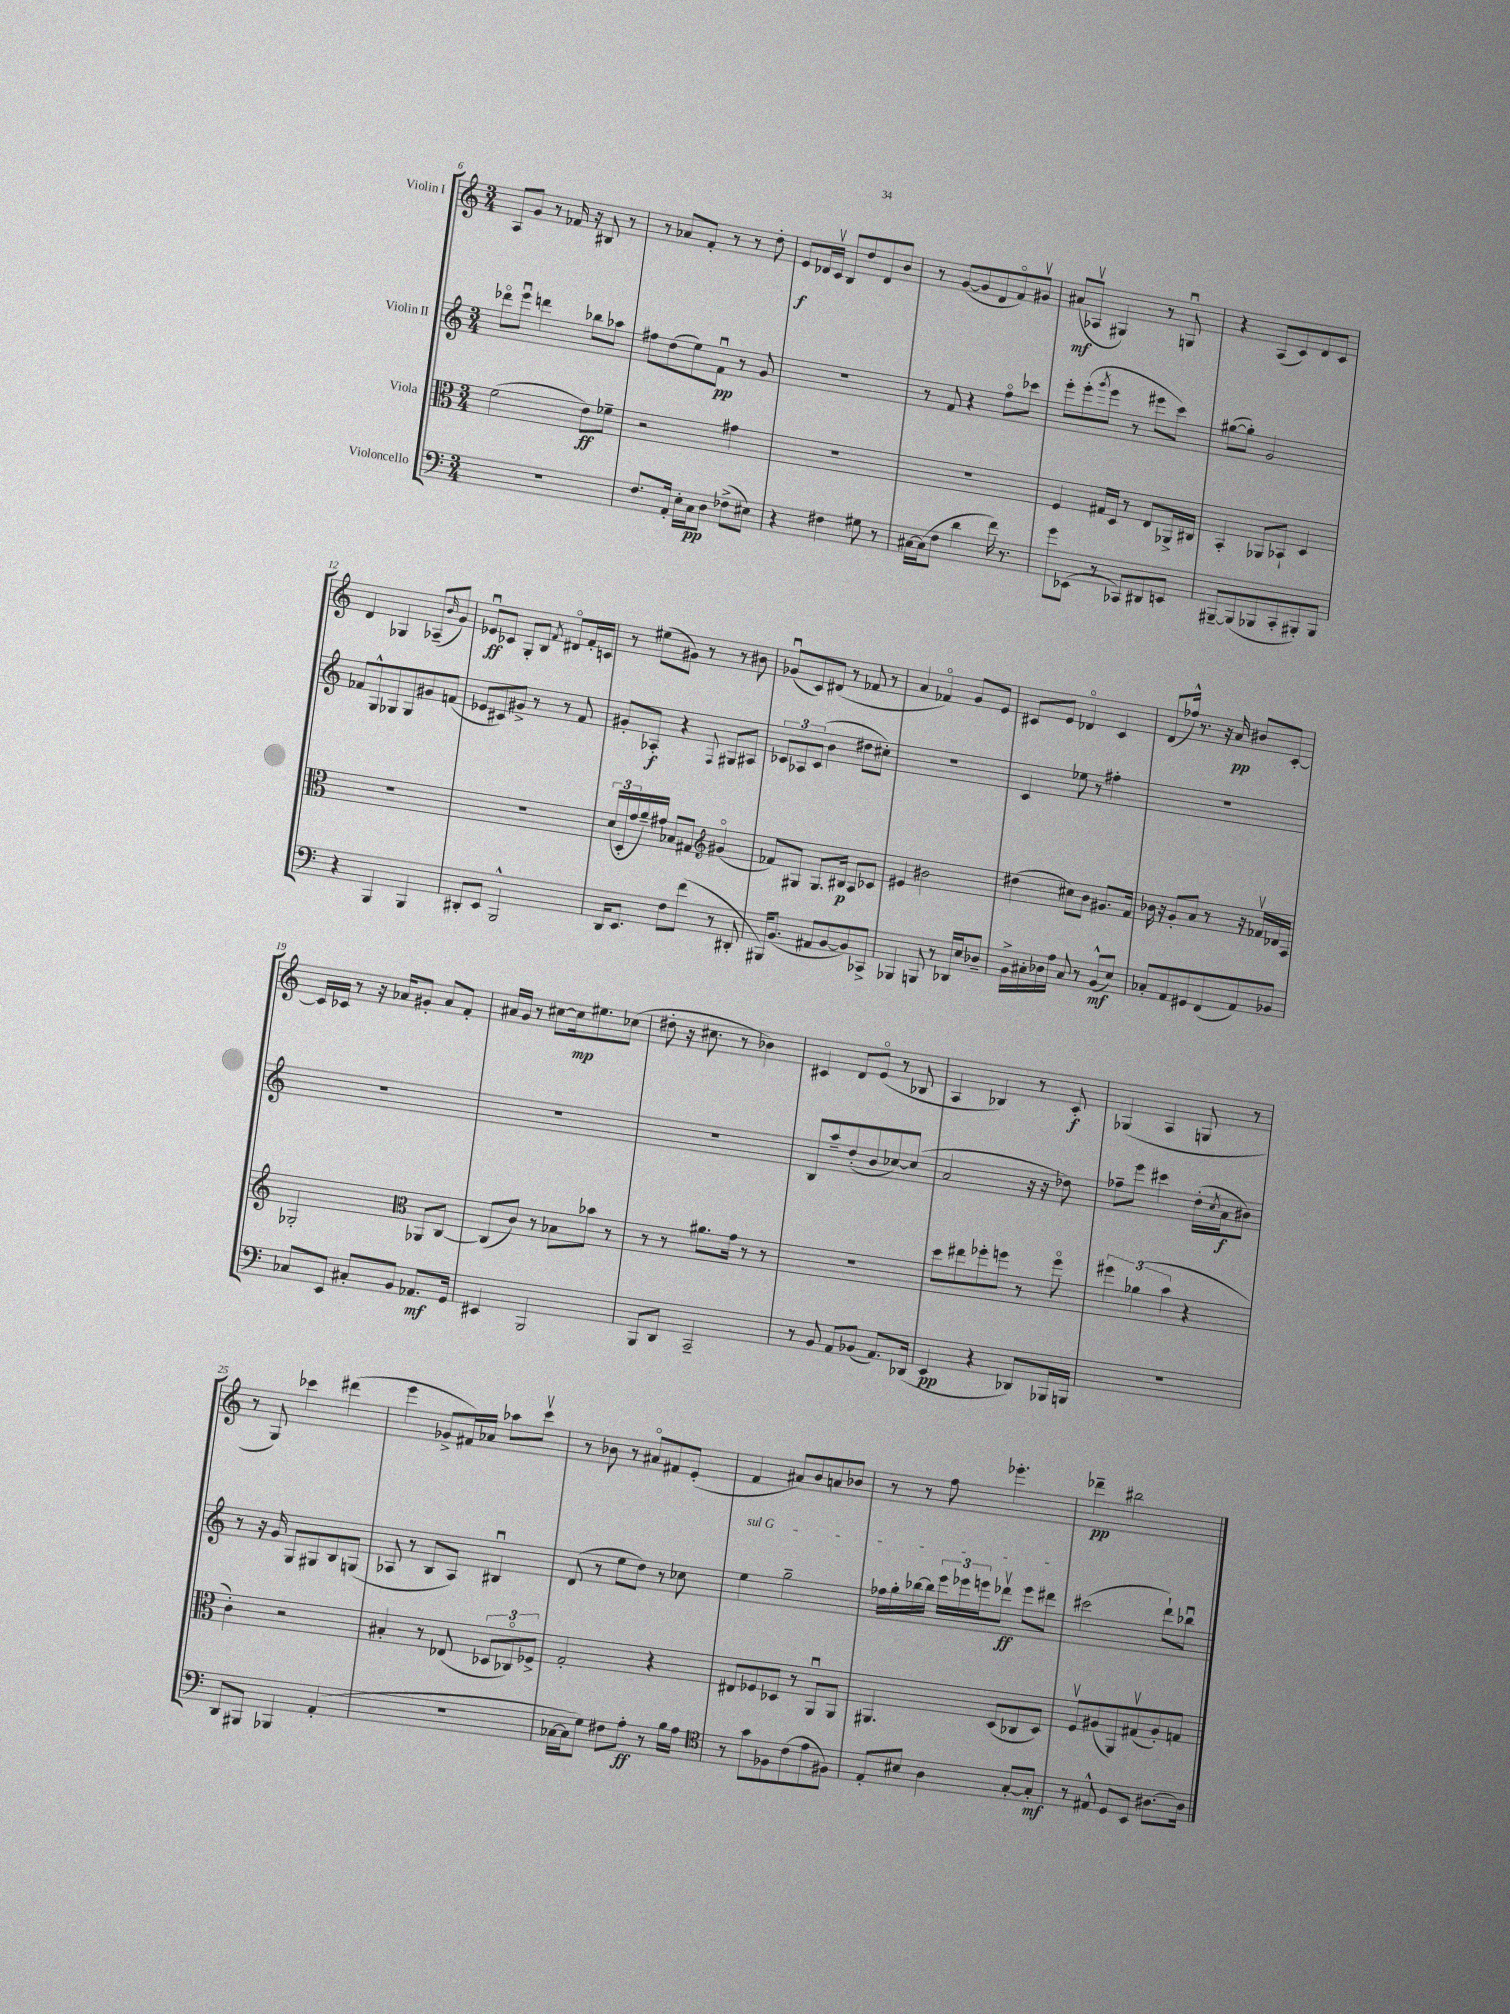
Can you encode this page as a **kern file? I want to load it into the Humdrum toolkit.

**kern	**kern	**kern	**kern
*staff4	*staff3	*staff2	*staff1
*clefF4	*clefC3	*clefG2	*clefG2
*k[]	*k[]	*k[]	*k[]
*M3/4	*M3/4	*M3/4	*M3/4
2.r	(2f	8ddd-o	8A
.	.	8eeeu	8g
.	.	4ddd	8r
.	.	.	16f-
.	.	.	16r
.	8e)	8bb-	8B#
.	8f-~	8aa-	8r
=	=	=	=
8.F	2r	8ff#	8r
.	.	(8dd	8a-
16AA'	.	.	.
16E'	.	8ee)	8f'
16C	.	.	.
8D	.	8fu	8r
(8F-^	4g#	8r	8r
8E#)	.	8g	8dd'
=	=	=	=
4r	2.r	2.r	8e
.	.	.	16d-
.	.	.	16cv
4F#	.	.	8B
.	.	.	8dd
8G#	.	.	8d-
8r	.	.	8b
=	=	=	=
[16C#	2.r	8r	8r
(16C#]	.	.	.
8F	.	8f	([8g
4d	.	4r	8g]
.	.	.	8d
16f)	.	8ffo	8fo)
8.r	.	.	.
.	.	8ccc-	8g#v
=	=	=	=
8g	4F	8eee'	(8a#
(8EE-	.	(8eee'	8A-v
.	.	8qggg	.
8r	16G#	8eee	4G#)
.	16D	.	.
8CC-)	8r	8r	.
8DD#	8E	8eee#	8r
8EE	16AA-^	8ccc)	8Gu
.	16C#	.	.
=	=	=	=
[8BBB#~	4BB'	([8gg#	4r
(8BBB#]	.	8gg#'])	.
8BBB-	8AA-	2g	(8A
8CC'	8BB-`	.	8c)
8BBB#')	4D	.	8d
8BBB#	.	.	8c
=	=	=	=
4r	2.r	8f-	4d
.	.	8G^^	.
4BBB	.	8G-	4G-
.	.	8G-	.
4BBB	.	8g#	(8A-~
.	.	.	16qqb
.	.	(8f	8g)
=	=	=	=
8DD#'	2.r	8e-	8e-u
8EE	.	8c#)	8c-
2BBB^^	.	8g#^	8G'
.	.	8r	8B
.	.	.	8qf
.	.	8r	8d#o
.	.	8f	16f'
.	.	.	16c
=	=	=	=
16DD	(24d	8g#'	8r
.	24D'	.	.
8.EE	.	.	.
.	24g	.	.
.	16a~)	8A-'	(8ee#
.	16g#	.	.
8F	8B-	4r	8g#)
(8f	8G#	.	8r
*	*clefG2	*	*
.	.	8qqF	.
8r	(4g#o	8G#	8r
8DD#'	.	8A#	8b#
=	=	=	=
16BBB#)	8f-)	12c-	(8g-u
(8.BB	.	.	.
.	.	12A-	.
.	8G#	.	8c)
.	.	(12c-	.
8AA#	8.G#	4b	(8d#
[8BB	.	.	8r
.	16B#	.	.
8BB])	8A	8dd#	8f-
8CC-^	8c-	8cc#')	8r
=	=	=	=
4BBB-	4e#	2.r	4a
8BBB	2b#	.	4f-o)
8r	.	.	.
16DD-	.	.	8g
16E	.	.	.
8D-~	.	.	8e
=	=	=	=
16BB^	(4dd#	4c	8c#
16C#'	.	.	.
16D-	.	.	8e
16A	.	.	.
8C#	8cc#)	8ee-	4d-o
8r	8b	8r	.
(8BB^^	8.g#	4ff#'	4c#
8E)	.	.	.
.	16f	.	.
=	=	=	=
8C-'	16b-	2.r	(8d
.	16r	.	.
8AA	8g'	.	16ff-^^)
.	.	.	8.r
8GG#	8a	.	.
(8FF	8r	.	16r
.	.	.	16a
8AA)	16r	.	8b#
.	16f-v	.	.
8BB-	16d-	.	[8c'
.	16A	.	.
=	=	=	=
8C-	2G-'	2.r	16c]
.	.	.	16c-
8EE	.	.	8r
8C#'	.	.	16r
.	.	.	16a-
8BB	.	.	8g#'
*	*clefC3	*	*
8.AA-	8AA-	.	8a-
.	[8C	.	8f'
16GG	.	.	.
=	=	=	=
4EE#	(8C]	2.r	16a#
.	.	.	16g
.	8c)	.	8r
2BBB	8r	.	[8cc#
.	8B-	.	16cc#]
.	.	.	8.ee#
.	8b-	.	.
.	8r	.	(8cc-
=	=	=	=
8BBB	8r	2.r	8dd#'
8DD	8r	.	16r
.	.	.	8.cc#
2CC~	8.a#	.	.
.	.	.	8r
.	16g	.	.
.	8r	.	4b-)
.	8r	.	.
=	=	=	=
8r	2.r	8B	4c#
8BB	.	8aa~	.
8AA	.	(8dd'	8d
(8BB-	.	8b	(8eo
8.AA)	.	[8cc-)	8r
.	.	(8cc-]	8B-
(16DD-	.	.	.
=	=	=	=
4EE	8dd	2a	4A
.	8ee#	.	.
4r	8ff-'	.	4B-)
.	8ff	.	.
8DD-)	8r	16r	8r
.	.	16r	.
16BBB-	8ffo	8dd-)	8c'
16BBB	.	.	.
=	=	=	=
2.r	6ff#	8ff-~	(4G-
.	.	8eee	.
.	(6a-	.	.
.	.	4ccc#	4A
.	6b	.	.
.	4r	(16dd'	8G
.	.	8qcc	.
.	.	16a	.
.	.	8b#)	8r
=	=	=	=
8DD	4c')	8r	8r
8BBB#	.	16r	8G)
.	.	16g	.
4BBB-	2r	8G	4ccc-
.	.	8G#	.
(4AA'	.	8B	(4ddd#
.	.	(8G	.
=	=	=	=
2.r	4B#'	8A-	4eee
.	.	8r	.
.	8r	8B	8g-^
.	(8E-	8A-)	16f#)
.	.	.	16a-
.	12D-	4B#u	8aa-
.	12C-o)	.	.
.	.	.	8cccv
.	12F-^	.	.
=	=	=	=
[16C-	2G'	(8d	8r
16C-]	.	.	.
8G)	.	8r	8b-
8F#	.	8ee	8r
8A'	.	8dd)	8a#o
8r	4r	8r	8f#
16B	.	8cc-	(8e'
16A	.	.	.
=	=	=	=
*clefC4	*	*	*
8r	8E#	4ee	4f
8g	8F-	.	.
8F-	8D-	2gg~	8a#)
(8c	8r	.	8b
8e	8AAu	.	8a
8F#)	8AA	.	8b-
=	=	=	=
8E'	4.AA#	16ff-	8r
.	.	16gg'	.
8B#	.	[16bb-	8r
.	.	16bb-]	.
4A	.	24eee	8ff
.	.	24eee-	.
.	.	24eee	.
.	(8D	8ddd-v	4.eee-'
[8G'	8C-	8eee	.
8G']	8D)	8ddd#	.
=	=	=	=
8r	8Fv	(2ccc#	4ddd-~
8E#^^	(8A#	.	.
8D	8AA)	.	2bb#
8BB	(8G#v	.	.
[8.A#	8A#')	8ddd`)	.
.	8G	8bb-u	.
16A#]	.	.	.
==	==	==	==
*-	*-	*-	*-
